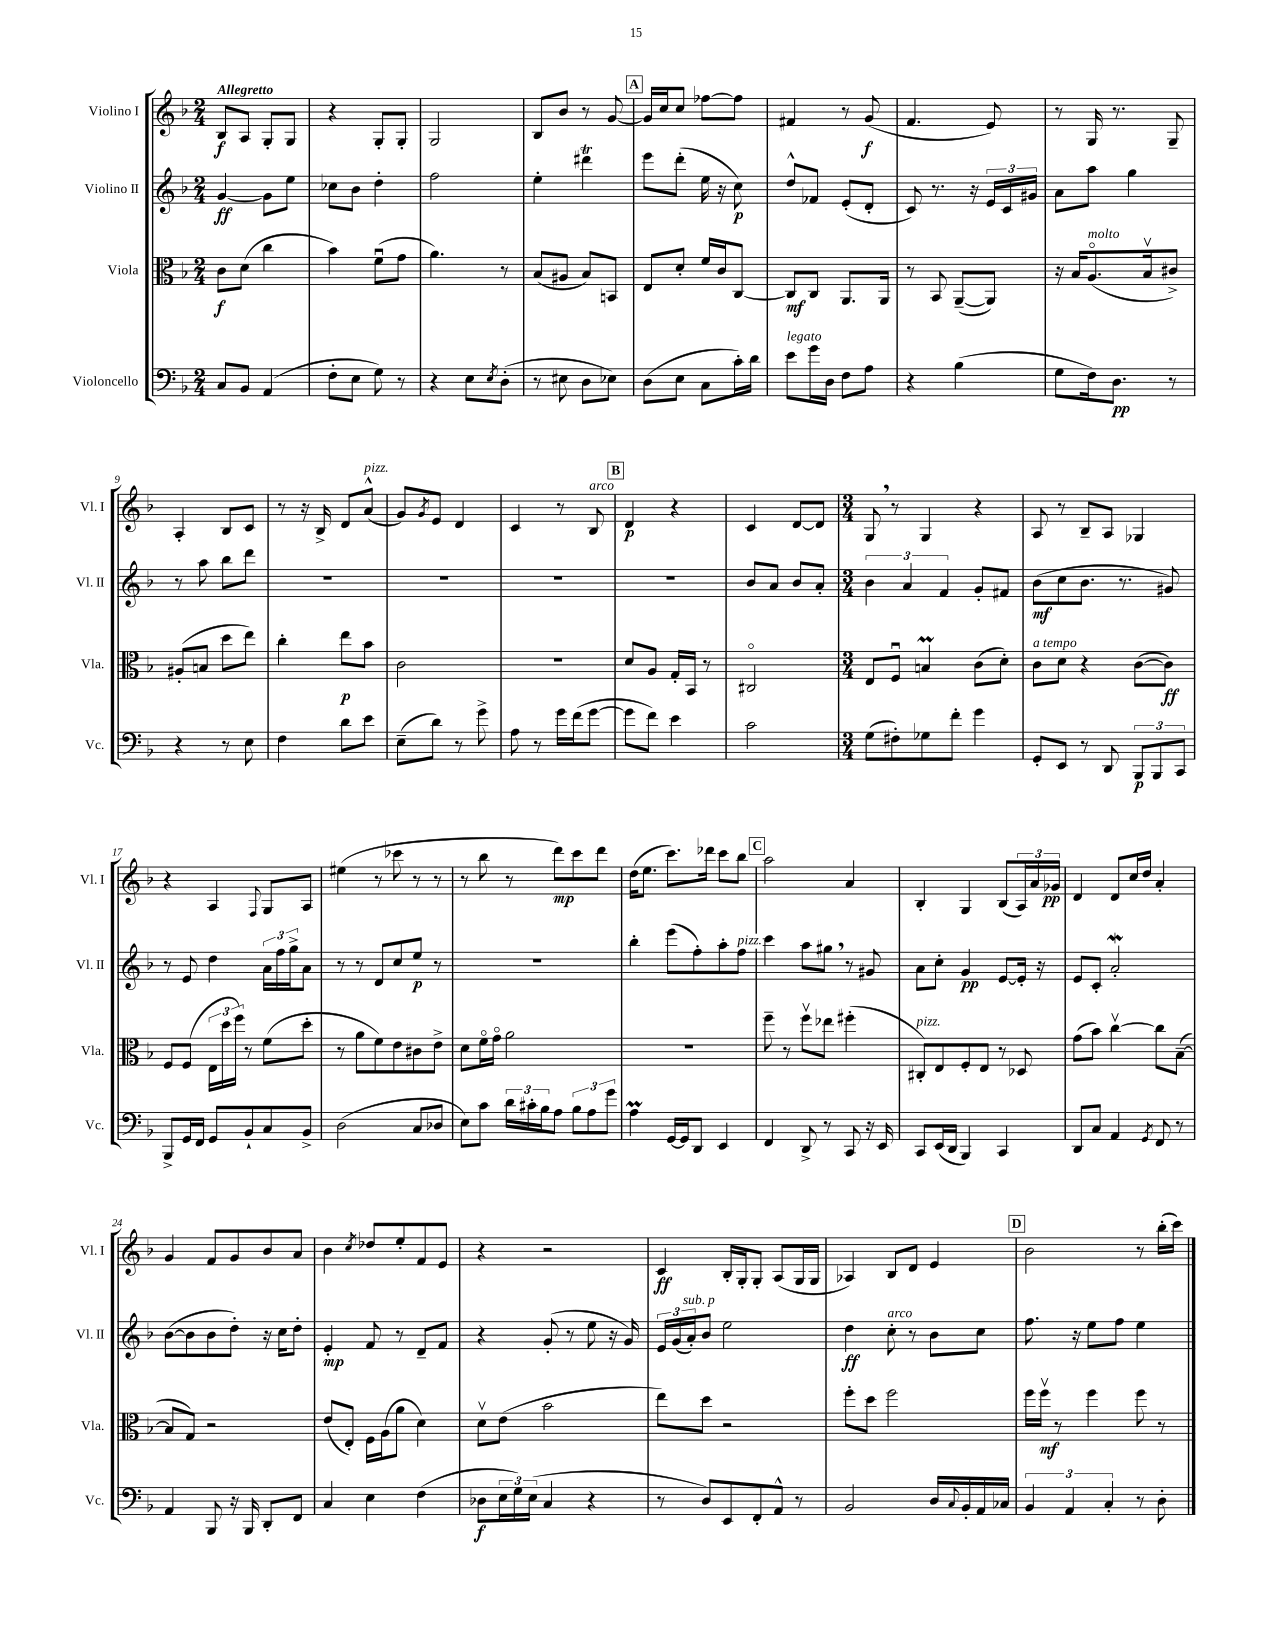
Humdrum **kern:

**kern	**dynam	**kern	**dynam	**kern	**dynam	**kern	**dynam
*part4	*part4	*part3	*part3	*part2	*part2	*part1	*part1
*staff4	*staff4	*staff3	*staff3	*staff2	*staff2	*staff1	*staff1
*I"Violoncello	*	*I"Viola	*	*I"Violino II	*	*I"Violino I	*
*I'Vc.	*	*I'Vla.	*	*I'Vl. II	*	*I'Vl. I	*
*clefF4	*	*clefC3	*	*clefG2	*	*clefG2	*
*k[b-]	*	*k[b-]	*	*k[b-]	*	*k[b-]	*
*M2/4	*	*M2/4	*	*M2/4	*	*M2/4	*
=1	=1	=1	=1	=1	=1	=1	=1
!	!	!	!	!	!	!LO:TX:a:B:t=Allegretto	!
8C/L	.	8c\L	f	[4g/	ff	8B-/L	f
8BB-/J	.	(8d\J	.	.	.	8A/J	.
(4AA/	.	4cc\	.	8g\L]	.	8G'/L	.
.	.	.	.	8ee\J	.	8G/J	.
=2	=2	=2	=2	=2	=2	=2	=2
8F'\L	.	4b-\)	.	8cc-X\L	.	4r	.
8E\J	.	.	.	8b-\J	.	.	.
8G\)	.	(8fu\L	.	4dd'\	.	8G'/L	.
8r	.	8g\J	.	.	.	8G'/J	.
=3	=3	=3	=3	=3	=3	=3	=3
4r	.	4.a\)	.	2ff\	.	2G/	.
8E\L	.	.	.	.	.	.	.
8qE/	.	.	.	.	.	.	.
(8D'\J	.	8r	.	.	.	.	.
=4	=4	=4	=4	=4	=4	=4	=4
8r	.	(8B-/L	.	4ee'\	.	8B-/L	.
8E#X\	.	8A#X/J	.	.	.	8b-/J	.
8D\L	.	8B-/L)	.	4ddd#Xt\	.	8r	.
8E-X\J)	.	8BBn/J	.	.	.	[8g/	.
!!LO:REH:place=s1:t=A
=5	=5	=5	=5	=5	=5	=5	=5
(8D\L	.	8E/L	.	8eee\L	.	16g/LL]	.
.	.	.	.	.	.	16cc/J	.
8E\J	.	8d'/J	.	(8ddd'\J	.	8cc/J	.
8C\L	.	16f/LL	.	16ee\	.	[8ff-X\L	.
.	.	16c/J	.	16r	.	.	.
16c'\L)	.	[8C/J	.	8cc\)	p	8ff-\J]	.
16d\JJ	.	.	.	.	.	.	.
=6	=6	=6	=6	=6	=6	=6	=6
!LO:TX:a:i:t=legato	!	!	!	!	!	!	!
8e\L	.	8C/L]	mf	8dd^^/L	.	4f#X/	.
16g\L	.	8C/J	.	8f-X/J	.	.	.
16D\JJ	.	.	.	.	.	.	.
8F\L	.	8.AA/L	.	(8e'/L	.	8r	.
8A\J	.	.	.	8d'/J	.	(8g/	f
.	.	16AA/Jk	.	.	.	.	.
=7	=7	=7	=7	=7	=7	=7	=7
4r	.	8r	.	8c/)	.	4.f/	.
.	.	8BB-/	.	8.r	.	.	.
(4B-\	.	([8AA~/L	.	.	.	.	.
.	.	.	.	16r	.	.	.
.	.	8AA/J])	.	24e/LL	.	8e/)	.
.	.	.	.	24c/	.	.	.
.	.	.	.	24g#X/JJ	.	.	.
=8	=8	=8	=8	=8	=8	=8	=8
8G\L	.	16r	.	8a\L	.	8r	.
.	.	16B-/KL	.	.	.	.	.
!	!	!LO:TX:a:i:t=molto	!	!	!	!	!
16F\k)	.	(8.A/	.	8aa\J	.	16G/	.
8.D\J	pp	.	.	.	.	8.r	.
.	.	.	.	4gg\	.	.	.
.	.	16B-v/k	.	.	.	.	.
8r	.	8c#X^/J)	.	.	.	8G~/	.
!!LO:LB:g=z
=9	=9	=9	=9	=9	=9	=9	=9
4r	.	(8A#X'/L	.	8r	.	4A'/	.
.	.	8Bn/J	.	8aa\	.	.	.
8r	.	8dd\L	.	8bb-\L	.	8B-/L	.
8E\	.	8ee\J)	.	8ddd\J	.	8c/J	.
=10	=10	=10	=10	=10	=10	=10	=10
4F\	.	4cc'\	.	2r	.	8r	.
.	.	.	.	.	.	16r	.
.	.	.	.	.	.	16B-^/	.
8d\L	.	8ee\L	p	.	.	8d/L	.
!	!	!	!	!	!	!LO:TX:a:i:t=pizz.	!
8e\J	.	8b-\J	.	.	.	(8a^^/J	.
=11	=11	=11	=11	=11	=11	=11	=11
(8E~\L	.	2c\	.	2r	.	8g/L)	.
.	.	.	.	.	.	8qg/	.
8d\J)	.	.	.	.	.	8e/J	.
8r	.	.	.	.	.	4d/	.
8g^\	.	.	.	.	.	.	.
=12	=12	=12	=12	=12	=12	=12	=12
8A\	.	2r	.	2r	.	4c/	.
8r	.	.	.	.	.	.	.
16g\LL	.	.	.	.	.	8r	.
(16f\J	.	.	.	.	.	.	.
!	!	!	!	!	!	!LO:TX:a:i:t=arco	!
[8g\J	.	.	.	.	.	8B-/	.
!!LO:REH:place=s1:t=B
=13	=13	=13	=13	=13	=13	=13	=13
8g\L]	.	8d/L	.	2r	.	4d/	p
8f\J)	.	8A/J	.	.	.	.	.
4e\	.	16G'/LL	.	.	.	4r	.
.	.	16BB-/JJ	.	.	.	.	.
.	.	8r	.	.	.	.	.
=14	=14	=14	=14	=14	=14	=14	=14
2c\	.	2C#X/	.	8b-/L	.	4c/	.
.	.	.	.	8a/J	.	.	.
.	.	.	.	8b-/L	.	[8d/L	.
.	.	.	.	8a'/J	.	8d/J]	.
=15	=15	=15	=15	=15	=15	=15	=15
*M3/4	*	*M3/4	*	*M3/4	*	*M3/4	*
(8G\L	.	8E/L	.	6b-\	.	8G,/	.
8F#X'\)	.	8Fu/J	.	.	.	8r	.
.	.	.	.	6a/	.	.	.
8G-X\	.	4Bnm/	.	.	.	4G/	.
.	.	.	.	6f/	.	.	.
8f'\J	.	.	.	.	.	.	.
4g\	.	(8c\L	.	8g'/L	.	4r	.
.	.	8d'\J)	.	8f#X/J	.	.	.
=16	=16	=16	=16	=16	=16	=16	=16
!	!	!LO:TX:a:i:t=a tempo	!	!	!	!	!
8GG'/L	.	8c\L	.	(8b-\L	mf	8A/	.
8EE/J	.	8d\J	.	8cc\	.	8r	.
8r	.	4r	.	8.b-\J	.	8B-~/L	.
8DD/	.	.	.	.	.	8A/J	.
.	.	.	.	8.r	.	.	.
12BBB-/L	p	([8c\L	.	.	.	4G-X/	.
12BBB-/	.	.	.	.	.	.	.
.	.	8c\J])	ff	8g#X/)	.	.	.
12CC/J	.	.	.	.	.	.	.
!!LO:LB:g=z
=17	=17	=17	=17	=17	=17	=17	=17
8BBB-^/L	.	8F/L	.	8r	.	4r	.
16GG/L	.	(8F/J	.	8e/	.	.	.
16FF/JJ	.	.	.	.	.	.	.
8GG/L	.	24E\LL	.	4dd\	.	4A/	.
.	.	24dd\	.	.	.	.	.
.	.	24ff\JJ)	.	.	.	.	.
8BB-`/	.	8r	.	.	.	.	.
.	.	.	.	.	.	8qqF/	.
8C/	.	(8f\L	.	24a\LL	.	8G/L	.
.	.	.	.	24ff\	.	.	.
.	.	.	.	24gg^\J	.	.	.
8BB-^/J	.	8dd'\J	.	8a\J	.	8A/J	.
=18	=18	=18	=18	=18	=18	=18	=18
(2D\	.	8r	.	8r	.	(4ee#X\	.
.	.	8a\L	.	8r	.	.	.
.	.	8f\)	.	8d/L	.	8r	.
.	.	8e\	.	8cc/	.	8ccc-X\	.
8C/L	.	8c#X\	.	8ee/J	p	8r	.
8D-X/J	.	8e^\J	.	8r	.	8r	.
=19	=19	=19	=19	=19	=19	=19	=19
8E\L)	.	8d\L	.	2.r	.	8r	.
8c\J	.	16f\L	.	.	.	8bb-\	.
.	.	16g\JJ	.	.	.	.	.
24d\LL	.	2a\	.	.	.	8r	.
24c#X'\	.	.	.	.	.	.	.
24B-\J	.	.	.	.	.	.	.
8A\J	.	.	.	.	.	8ddd\L)	mp
12B-\L	.	.	.	.	.	8ccc\	.
12A\	.	.	.	.	.	.	.
.	.	.	.	.	.	8ddd\J	.
12g\J	.	.	.	.	.	.	.
=20	=20	=20	=20	=20	=20	=20	=20
4Am\	.	2.r	.	4bb-'\	.	(16dd\KL	.
.	.	.	.	.	.	8.ee\J	.
[16GG/LL	.	.	.	(8eee\L	.	8.ccc\L)	.
16GG/J]	.	.	.	.	.	.	.
8DD/J	.	.	.	8ff'\)	.	.	.
.	.	.	.	.	.	16ddd-X\Jk	.
4EE/	.	.	.	8aa'\	.	8ccc\L	.
!	!	!	!	!LO:TX:a:i:t=pizz.	!	!	!
.	.	.	.	8ff\J	.	8bb-\J	.
!!LO:REH:place=s1:t=C
=21	=21	=21	=21	=21	=21	=21	=21
4FF/	.	8ff~\	.	4ccc\	.	2aa\	.
.	.	8r	.	.	.	.	.
8DD^/	.	8ffv\L	.	8aa\L	.	.	.
8r	.	8ee-X\J	.	8gg#X,\J	.	.	.
8CC/	.	(4ff#X'\	.	8r	.	4a/	.
16r	.	.	.	8g#X/	.	.	.
16EE/	.	.	.	.	.	.	.
=22	=22	=22	=22	=22	=22	=22	=22
!	!	!LO:TX:a:i:t=pizz.	!	!	!	!	!
8CC/L	.	8C#X'/L)	.	8a\L	.	4B-'/	.
(16EE/L	.	8E/	.	8cc'\J	.	.	.
16DD/JJ	.	.	.	.	.	.	.
4BBB-/)	.	8F'/	.	4g/	pp	4G/	.
.	.	8E/J	.	.	.	.	.
4CC/	.	8r	.	[8e/L	.	(8B-/L	.
.	.	8D-X/	.	16e'/Jk]	.	24A/L)	.
.	.	.	.	.	.	24a/	.
.	.	.	.	16r	.	.	.
.	.	.	.	.	.	24g-X/JJ	pp
=23	=23	=23	=23	=23	=23	=23	=23
8DD/L	.	(8g\L	.	8e/L	.	4d/	.
8C/J	.	8b-\J)	.	8c'/J	.	.	.
4AA/	.	[4ccv\	.	2aW'/	.	8d/L	.
.	.	.	.	.	.	16cc/L	.
.	.	.	.	.	.	16dd/JJ	.
8qGG/	.	.	.	.	.	.	.
8FF/	.	8cc\L]	.	.	.	4a'/	.
8r	.	([8B-~\J	.	.	.	.	.
!!LO:LB:g=z
=24	=24	=24	=24	=24	=24	=24	=24
4AA/	.	8B-/L]	.	([8b-\L	.	4g/	.
.	.	8G/J)	.	8b-\]	.	.	.
8BBB-/	.	2r	.	8b-\	.	8f/L	.
16r	.	.	.	8dd'\J)	.	8g/	.
16BBB-/	.	.	.	.	.	.	.
8DD'/L	.	.	.	16r	.	8b-/	.
.	.	.	.	16cc\KL	.	.	.
8FF/J	.	.	.	8dd'\J	.	8a/J	.
=25	=25	=25	=25	=25	=25	=25	=25
4C/	.	(8e/L	.	4e'/	mp	4b-\	.
.	.	8E'/J)	.	.	.	.	.
.	.	.	.	.	.	8qcc/	.
4E\	.	16F\LL	.	8f/	.	8dd-X/L	.
.	.	(16A\J	.	.	.	.	.
.	.	8a\J	.	8r	.	8ee'/	.
(4F\	.	4d\)	.	8d~/L	.	8f/	.
.	.	.	.	8f/J	.	8e/J	.
=26	=26	=26	=26	=26	=26	=26	=26
8D-X\L	f	8dv\L	.	4r	.	4r	.
24E\L	.	(8e\J	.	.	.	.	.
24G\)	.	.	.	.	.	.	.
(24E\JJ	.	.	.	.	.	.	.
4C/	.	2b-\	.	(8g'/	.	2r	.
.	.	.	.	8r	.	.	.
4r	.	.	.	8ee\	.	.	.
.	.	.	.	16r	.	.	.
.	.	.	.	16g/)	.	.	.
=27	=27	=27	=27	=27	=27	=27	=27
8r	.	8ee\L)	.	24e/LL	.	4c/	ff
.	.	.	.	(24g/	.	.	.
!	!	!	!	!LO:TX:a:i:t=sub. p	!	!	!
.	.	.	.	24a'/J)	.	.	.
8D/L)	.	8dd\J	.	8b-/J	.	.	.
8EE/	.	2r	.	2ee\	.	16B-'/LL	.
.	.	.	.	.	.	16G'/J	.
8FF'/	.	.	.	.	.	8G'/J	.
8AA^^/J	.	.	.	.	.	(8A/L	.
8r	.	.	.	.	.	16G/L	.
.	.	.	.	.	.	16G/JJ	.
=28	=28	=28	=28	=28	=28	=28	=28
2BB-/	.	8ff'\L	.	4dd\	ff	4A-X/)	.
.	.	8dd\J	.	.	.	.	.
!	!	!	!	!LO:TX:a:i:t=arco	!	!	!
.	.	2ff\	.	8cc'\	.	8B-/L	.
.	.	.	.	8r	.	8d/J	.
16D/LL	.	.	.	8b-\L	.	4e/	.
8qqC/	.	.	.	.	.	.	.
16BB-'/	.	.	.	.	.	.	.
16AA/	.	.	.	8cc\J	.	.	.
16C-X/JJ	.	.	.	.	.	.	.
!!LO:REH:place=s1:t=D
=29	=29	=29	=29	=29	=29	=29	=29
6BB-/	.	16ff\LL	.	8.ff\	.	2b-\	.
.	.	16ffv\JJ	mf	.	.	.	.
.	.	8r	.	.	.	.	.
6AA/	.	.	.	.	.	.	.
.	.	.	.	16r	.	.	.
.	.	4ff\	.	8ee\L	.	.	.
6C'/	.	.	.	.	.	.	.
.	.	.	.	8ff\J	.	.	.
8r	.	8ff\	.	4ee\	.	8r	.
8D'\	.	8r	.	.	.	(16bb-'\LL	.
.	.	.	.	.	.	16ccc\JJ)	.
==	==	==	==	==	==	==	==
*-	*-	*-	*-	*-	*-	*-	*-
